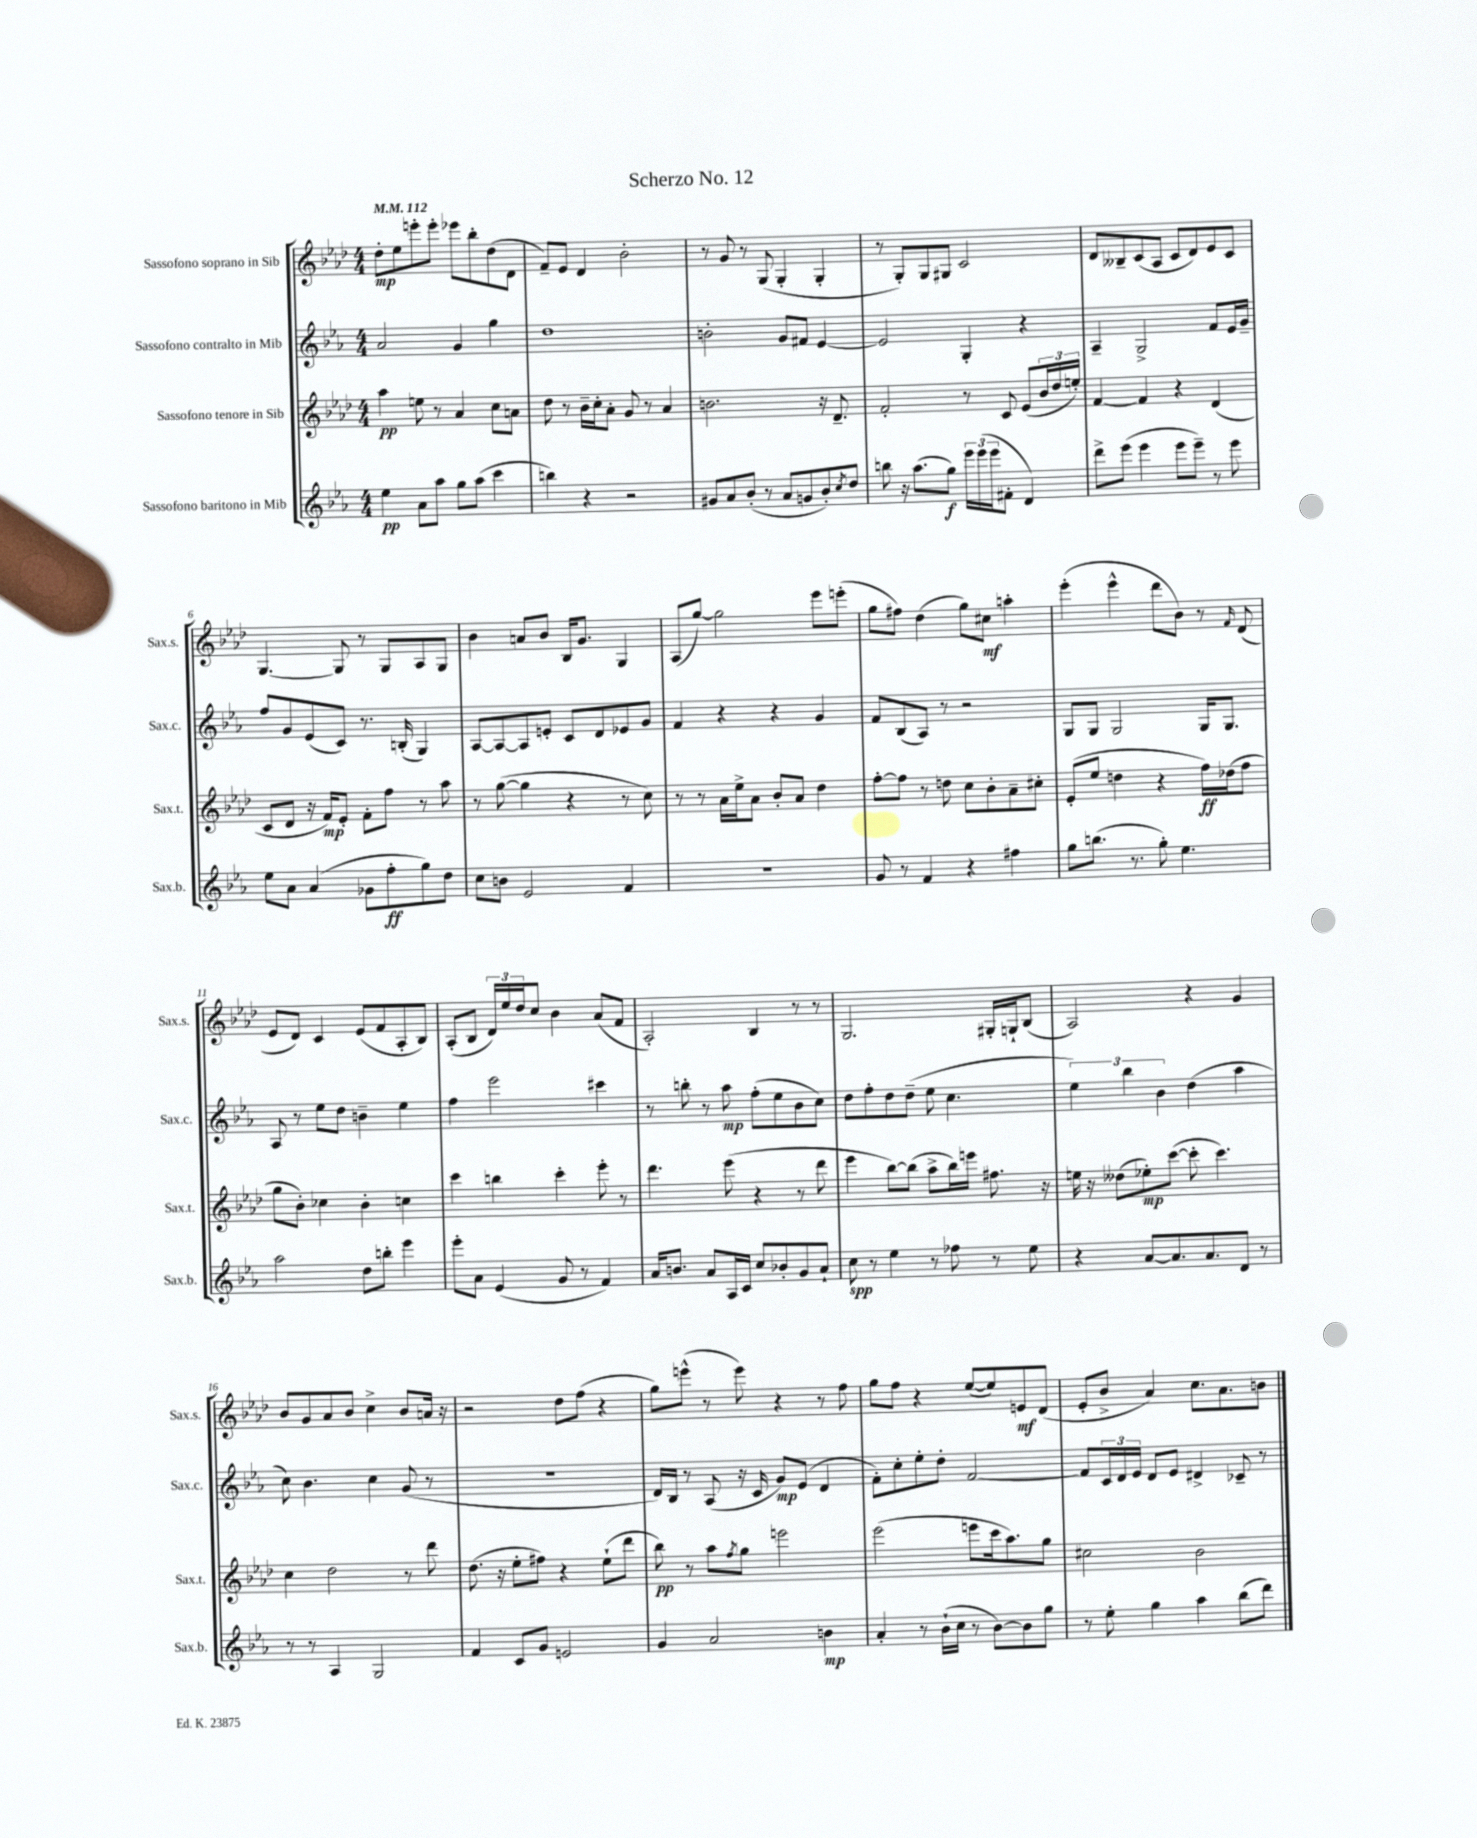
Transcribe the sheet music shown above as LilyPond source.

\header { title = "Scherzo No. 12" }
<<
\new StaffGroup <<
\new Staff = "s0" \with { instrumentName = "Sassofono soprano in Sib" shortInstrumentName = "Sax.s." } {
    \clef treble \key aes \major \numericTimeSignature \time 4/4 \tempo 4 = 112
    des''8-.\mp ees''8 e'''8-. e'''8-. ees'''8 bes''8-. des''8( des'8 |
    f'8--) ees'8 des'4 bes'2-. |
    r8 g'8 r8 g8( g4-. g4-. |
    r8 g8-.) g8 gis8 c'2 |
    des'8 beses8-- c'8( aes8 c'8 des'8) ees'8 c'8 |
    g4.~ g8 r8 g8 aes8 g8 |
    bes'4 a'8 bes'8 bes16 g'8. g4 |
    aes8( g''8~) g''2 ees'''8 e'''8-.( |
    g''8 fis''8) des''4( g''8) cis''8\mf a''4-. |
    ees'''4-.( ees'''4-^ des'''8 bes'8) r8 \grace { f'16 } des'8( |
    ees'8 des'8) c'4 ees'8( f'8 aes8-. bes8) |
    aes8-.( bes8 \tuplet 3/2 { des'16) ees''16 des''16 } c''8 bes'4 aes'8( f'8 |
    aes2-.) bes4 r8 r8 |
    g2. gis16-. g16-! bes8( |
    aes2) r4 g'4 |
    bes'8 g'8 aes'8 bes'8 c''4-> bes'8 a'16 r16 |
    r2 des''8 f''8( r4 |
    g''8) e'''8-^( r8 e'''8) r4 r8 f''8 |
    g''8 f''8 r4 ees''8~( ees''8) e'8\mf des'8( |
    ees'8-. bes'8-> aes'4) c''8. aes'8. b'8 \bar "|." |
}
\new Staff = "s1" \with { instrumentName = "Sassofono contralto in Mib" shortInstrumentName = "Sax.c." } {
    \clef treble \key ees \major \numericTimeSignature \time 4/4
    aes'2 g'4 g''4 |
    d''1 |
    b'2-. g'8 fis'8 ees'4~ |
    ees'2 g4-. r4 |
    aes4-- g2-> f'8 ees'16 g'16-- |
    f''8 g'8 ees'8( c'8) r8. b16-.( g4) |
    aes8~ aes8~ aes8 e'8-. c'8 d'8 ees'8 g'8 |
    f'4 r4 r4 g'4 |
    f'8 bes8( aes8) r8 r2 |
    g8 g8 g2 g16 g8. |
    aes8 r8 ees''8 d''8 b'4-- ees''4 |
    f''4 ees'''2 cis'''4 |
    r8 b''8-. r8 aes''8\mp f''8-.( ees''8 bes'8 c''8) |
    d''8 f''8-. d''8 d''8--( ees''8 c''4. |
    \tuplet 3/2 { ees''4) bes''4 bes'4 } d''4( aes''4 |
    c''8) bes'4. c''4 g'8( r8 |
    R1 |
    d'16) bes16 r8 aes8( r16 c'16 g'8\mp) ees'8( d'4 |
    f'8-.) c''8-. ees''8-. d''8-. f'2~ |
    f'8 \tuplet 3/2 { c'16 d'16 ees'16 } d'8 ees'8 dis'4-> ces'8-- r8 \bar "|." |
}
\new Staff = "s2" \with { instrumentName = "Sassofono tenore in Sib" shortInstrumentName = "Sax.t." } {
    \clef treble \key aes \major \numericTimeSignature \time 4/4
    aes''4\pp e''8 r8 aes'4 c''8 a'8 |
    des''8 r8 bes'16-- c''16-. aes'8-. g'8 r8 aes'4 |
    b'2. r16 des'8.-- |
    f'2-. r8 c'8 ees'8( \tuplet 3/2 { bes'16 des''16 e''16-.) } |
    f'4~ f'4 r4 des'4( |
    c'8 des'8 r16 f'16\mp) ees'8-. f'8-. f''8 r8 aes''8 |
    r8 g''8~( g''4 r4 r8 c''8) |
    r8 r8 aes'16 ees''16-> aes'8 bes'8-. aes'8 des''4 |
    f''8~-. f''8 r8 d''8 c''8 bes'8-. aes'8-- cis''8-. |
    ees'8-.( ees''8 d''4 r4 f''16\ff) des''16( f''8 |
    g''8 bes'8-.) ces''4 bes'4-. c''4 |
    c'''4 b''4 c'''4-. ees'''8-. r8 |
    des'''4. ees'''8( r4 r8 des'''8 |
    ees'''4 bes''8~) bes''8( aes''8-> bes''16) e'''16 fis''8. r16 |
    e''16 r16 deses''8( ees''8-.\mp) c'''8~( c'''8-. c'''4.) |
    c''4 des''2 r8 des'''8 |
    des''8.( r16 ees''8-. fis''8) r4 ees''8-!( des'''8 |
    bes''8\pp) r8 aes''8 \acciaccatura { f''8 } g''8 e'''2 |
    ees'''2( e'''8 c'''16 aes''8.) g''8 |
    cis''2 bes'2 \bar "|." |
}
\new Staff = "s3" \with { instrumentName = "Sassofono baritono in Mib" shortInstrumentName = "Sax.b." } {
    \clef treble \key ees \major \numericTimeSignature \time 4/4
    ees''4\pp aes'8 aes''8 g''8 aes''8( c'''4 |
    b''4) r4 r2 |
    gis'8 aes'8 bes'8-.( r8 aes'8 g'8 bes'8-.) \acciaccatura { c''8 } d''8 |
    b''8 r16 aes''8.( g''8\f) \tuplet 3/2 { ees'''16 ees'''16( ees'''16 } fis'8-. d'4) |
    d'''8-> ees'''8( ees'''4 ees'''8 ees'''8--) r8 ees'''8 |
    ees''8 aes'8 aes'4( ges'8 f''8-.\ff g''8) d''8 |
    c''8 b'8 ees'2 f'4 |
    R1 |
    g'8 r8 f'4 r4 fis''4 |
    g''8 b''8.( r8. g''8-.) ees''4. |
    aes''2 d''8 b''8-. ees'''4 |
    ees'''8-. aes'8 ees'4( g'8 r8 f'4) |
    aes'16 b'8. aes'8 aes16 c'16 c''8 bes'8-. g'8 aes'8-! |
    c''8\spp r8 ees''4 r8 fes''8 r8 ees''8 |
    r4 aes'8~ aes'8. aes'8. d'8 r8 |
    r8 r8 aes4 g2 |
    f'4 c'8 g'8 e'2 |
    g'4 aes'2 b'4\mp |
    aes'4-. r8 bes'16-!( c''16 r8 bes'8~) bes'8 g''8 |
    r8 ees''8-. g''4 aes''4 bes''8( d'''8) \bar "|." |
}
>>
>>
